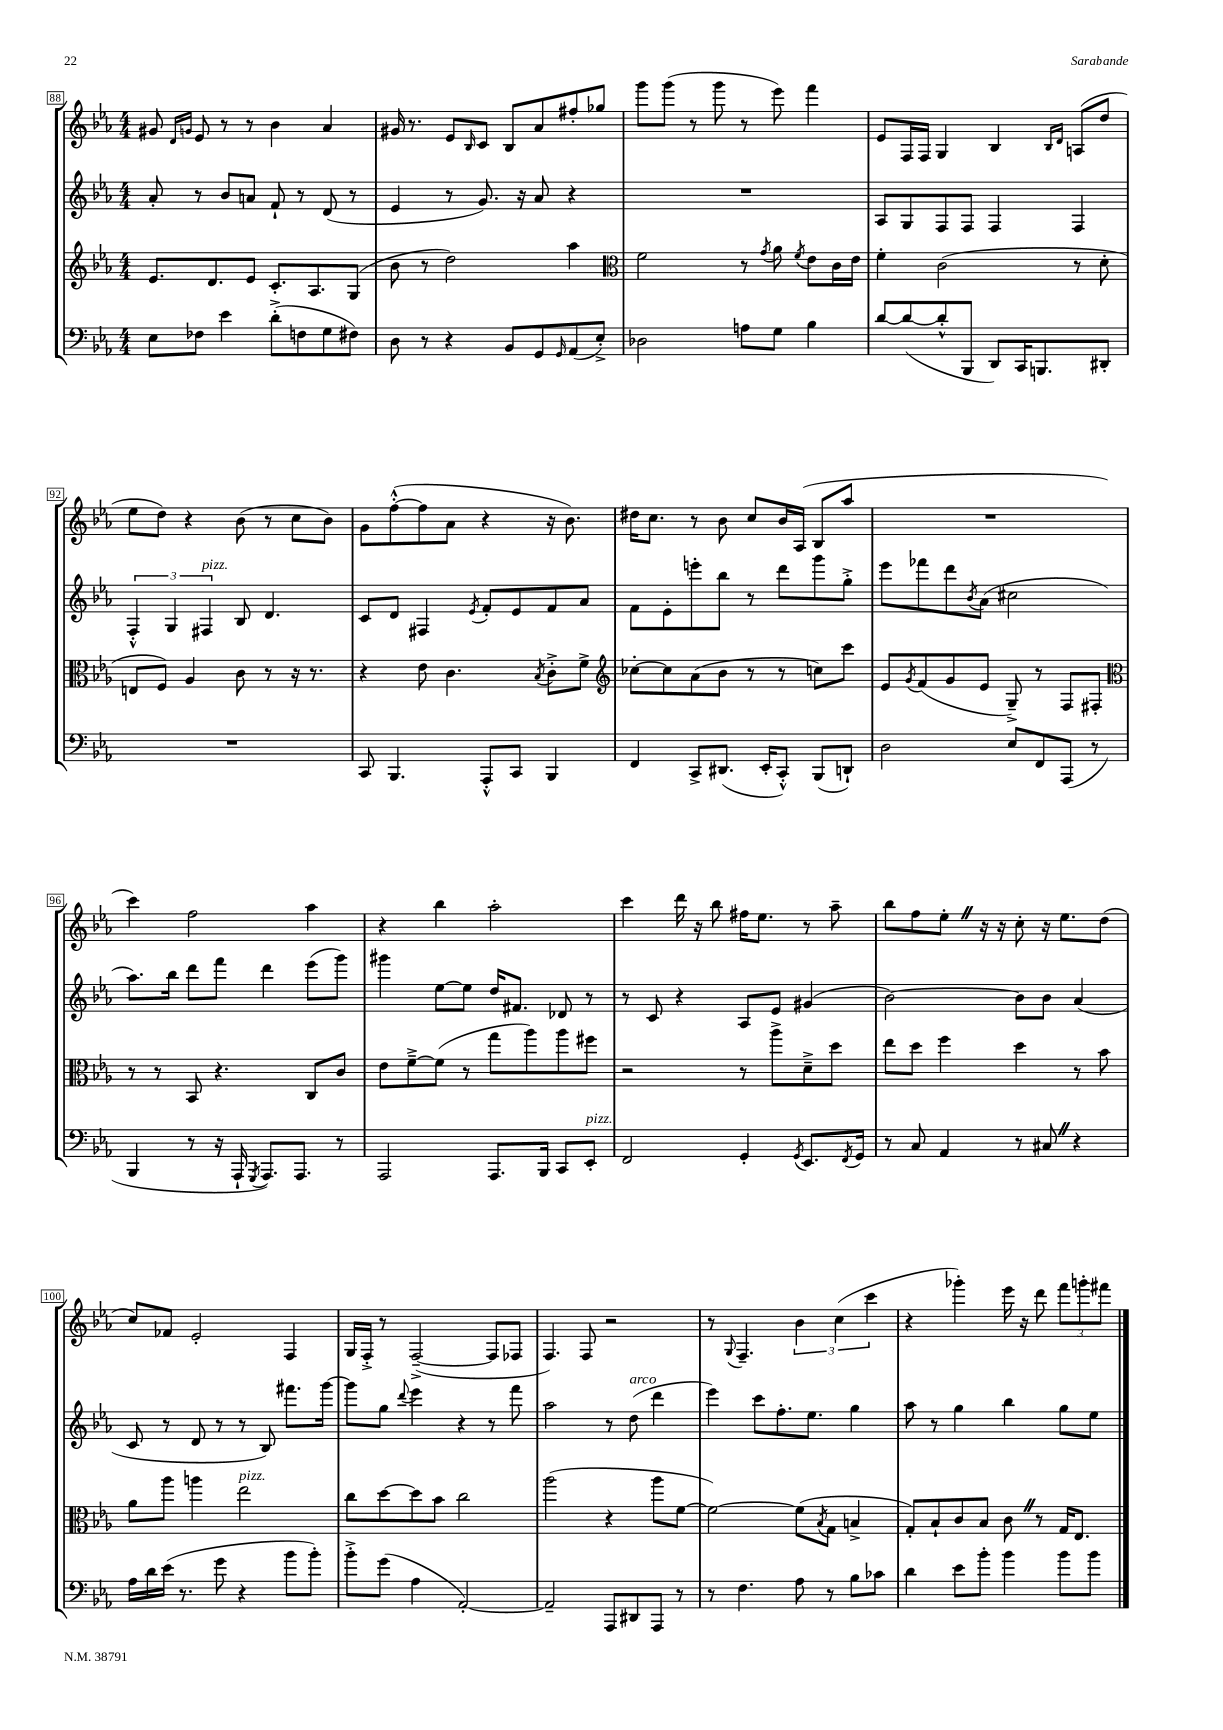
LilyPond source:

<<
\new StaffGroup <<
\new Staff = "s0" {
    \clef treble \key ees \major \numericTimeSignature \time 4/4
    gis'8 \grace { d'16 g'16 } ees'8 r8 r8 bes'4 aes'4 |
    gis'16 r8. ees'8 \grace { bes16 } c'8 bes8 aes'8 fis''8-. ges''8 |
    g'''8 g'''8( r8 g'''8 r8 ees'''8) f'''4 |
    ees'8 f16 f16 g4 bes4 \grace { bes16 d'16 } a8( d''8 |
    ees''8 d''8) r4 bes'8( r8 c''8 bes'8) |
    g'8 f''8~-.-^( f''8 aes'8 r4 r16 bes'8.) |
    dis''16 c''8. r8 bes'8 c''8 bes'16 aes16( bes8 aes''8 |
    R1 |
    c'''4) f''2 aes''4 |
    r4 bes''4 aes''2-. |
    c'''4 d'''16 r16 bes''8 fis''16 ees''8. r8 aes''8-- |
    bes''8 f''8 ees''8-. \once \override BreathingSign.text = \markup { \musicglyph "scripts.caesura.straight" } \breathe r16 r16 c''8-. r16 ees''8. d''8( |
    c''8) fes'8 ees'2-. f4 |
    g16 f16-.-> r8 f2~--->( f8 fes8 |
    f4.) f8 r2 |
    r8 \appoggiatura { g8 } f4.-- \tuplet 3/2 { bes'4 c''4( c'''4 } |
    r4 ges'''4-.) ees'''16 r16 d'''8 \tuplet 3/2 { f'''8 g'''8-. fis'''8 } \bar "|." |
}
\new Staff = "s1" {
    \clef treble \key ees \major \numericTimeSignature \time 4/4
    aes'8-. r8 bes'8 a'8 f'8-! r8 d'8( r8 |
    ees'4 r8 g'8.) r16 aes'8 r4 |
    R1 |
    aes8 g8 f8 f8 f4 f4 |
    \tuplet 3/2 { f4-.-^ g4 fis4^\markup { \italic "pizz." } } bes8 d'4. |
    c'8 d'8 fis4 \acciaccatura { ees'8 } f'8-. ees'8 f'8 aes'8 |
    f'8 ees'8-. e'''8-. bes''8 r8 d'''8 g'''8 g''8-.-> |
    ees'''8 fes'''8 d'''8 \acciaccatura { bes'8 } aes'8( cis''2 |
    aes''8.) bes''16 d'''8 f'''8 d'''4 ees'''8( g'''8) |
    gis'''4 ees''8~ ees''8 d''16 fis'8. des'8 r8 |
    r8 c'8 r4 aes8 ees'8 gis'4( |
    bes'2~) bes'8 bes'8 aes'4( |
    c'8 r8 d'8 r8 r8 bes8) fis'''8. g'''16~ |
    g'''8 g''8 \appoggiatura { d'''8 } ees'''4 r4 r8 f'''8 |
    aes''2 r8 d''8^\markup { \italic "arco" }( d'''4 |
    ees'''4) c'''8 f''8.-. ees''8. g''4 |
    aes''8 r8 g''4 bes''4 g''8 ees''8 \bar "|." |
}
\new Staff = "s2" {
    \clef treble \key ees \major \numericTimeSignature \time 4/4
    ees'8. d'8. ees'8 c'8.-. aes8. g8( |
    bes'8 r8 d''2) aes''4 |
    \clef alto f'2 r8 \acciaccatura { g'8 } aes'8 \acciaccatura { f'8 } ees'8 c'16 ees'16 |
    f'4-. c'2( r8 d'8-. |
    e8 f8) aes4 c'8 r8 r16 r8. |
    r4 ees'8 c'4. \acciaccatura { bes8 } c'8-.-> f'8-> |
    \clef treble ces''8~-. ces''8 aes'8( bes'8 r8 r8 c''8) c'''8 |
    ees'8 \acciaccatura { g'8 } f'8( g'8 ees'8 g8--->) r8 f8 fis8-. |
    \clef alto r8 r8 bes,8 r4. c8 c'8 |
    ees'8 f'8~---> f'8( r8 g''8 aes''8) aes''8 fis''8 |
    r2 r8 aes''8-> d'8---> d''8 |
    ees''8 d''8 f''4 d''4 r8 bes'8 |
    aes'8 aes''8 a''4 ees''2^\markup { \italic "pizz." } |
    c''8 d''8~ d''8 bes'8 c''2 |
    aes''2( r4 aes''8 f'8~ |
    f'2~) f'8( \acciaccatura { bes8 } g8 b4-> |
    g8-.) bes8-! c'8 bes8 c'8 \once \override BreathingSign.text = \markup { \musicglyph "scripts.caesura.straight" } \breathe r8 g16 ees8. \bar "|." |
}
\new Staff = "s3" {
    \clef bass \key ees \major \numericTimeSignature \time 4/4
    ees8 fes8 ees'4 d'8-.->( f8 g8 fis8) |
    d8 r8 r4 bes,8 g,8 \grace { g,16 } aes,8( ees8-.->) |
    des2 a8 g8 bes4 |
    d'8~ d'8~( d'8-.-^ bes,,8 d,8) c,16 b,,8. dis,8-. |
    R1 |
    c,8 bes,,4. aes,,8-.-^ c,8 bes,,4 |
    f,4 c,8-> dis,8.( ees,16-. c,8-.-^) bes,,8( d,8-!) |
    d2 ees8 f,8 aes,,8( r8 |
    bes,,4 r8 r16 aes,,16-! \acciaccatura { g,,8 } aes,,8.) aes,,8. r8 |
    aes,,2 aes,,8. bes,,16 c,8 ees,8-.^\markup { \italic "pizz." } |
    f,2 g,4-. \acciaccatura { g,8 } ees,8. \acciaccatura { f,8 } g,16 |
    r8 c8 aes,4 r8 cis8 \once \override BreathingSign.text = \markup { \musicglyph "scripts.caesura.straight" } \breathe r4 |
    aes16 d'16 ees'16( r8. g'8 r4 bes'8 bes'8-.) |
    bes'8-.-> g'8( aes4 aes,2~-.) |
    aes,2-- aes,,8 dis,8 aes,,8 r8 |
    r8 f4. aes8 r8 bes8 ces'8 |
    d'4 ees'8 bes'8-. bes'4 bes'8 bes'8 \bar "|." |
}
>>
>>
\layout { \context { \Score currentBarNumber = #88 \override BarNumber.stencil = #(make-stencil-boxer 0.1 0.3 ly:text-interface::print) } }
